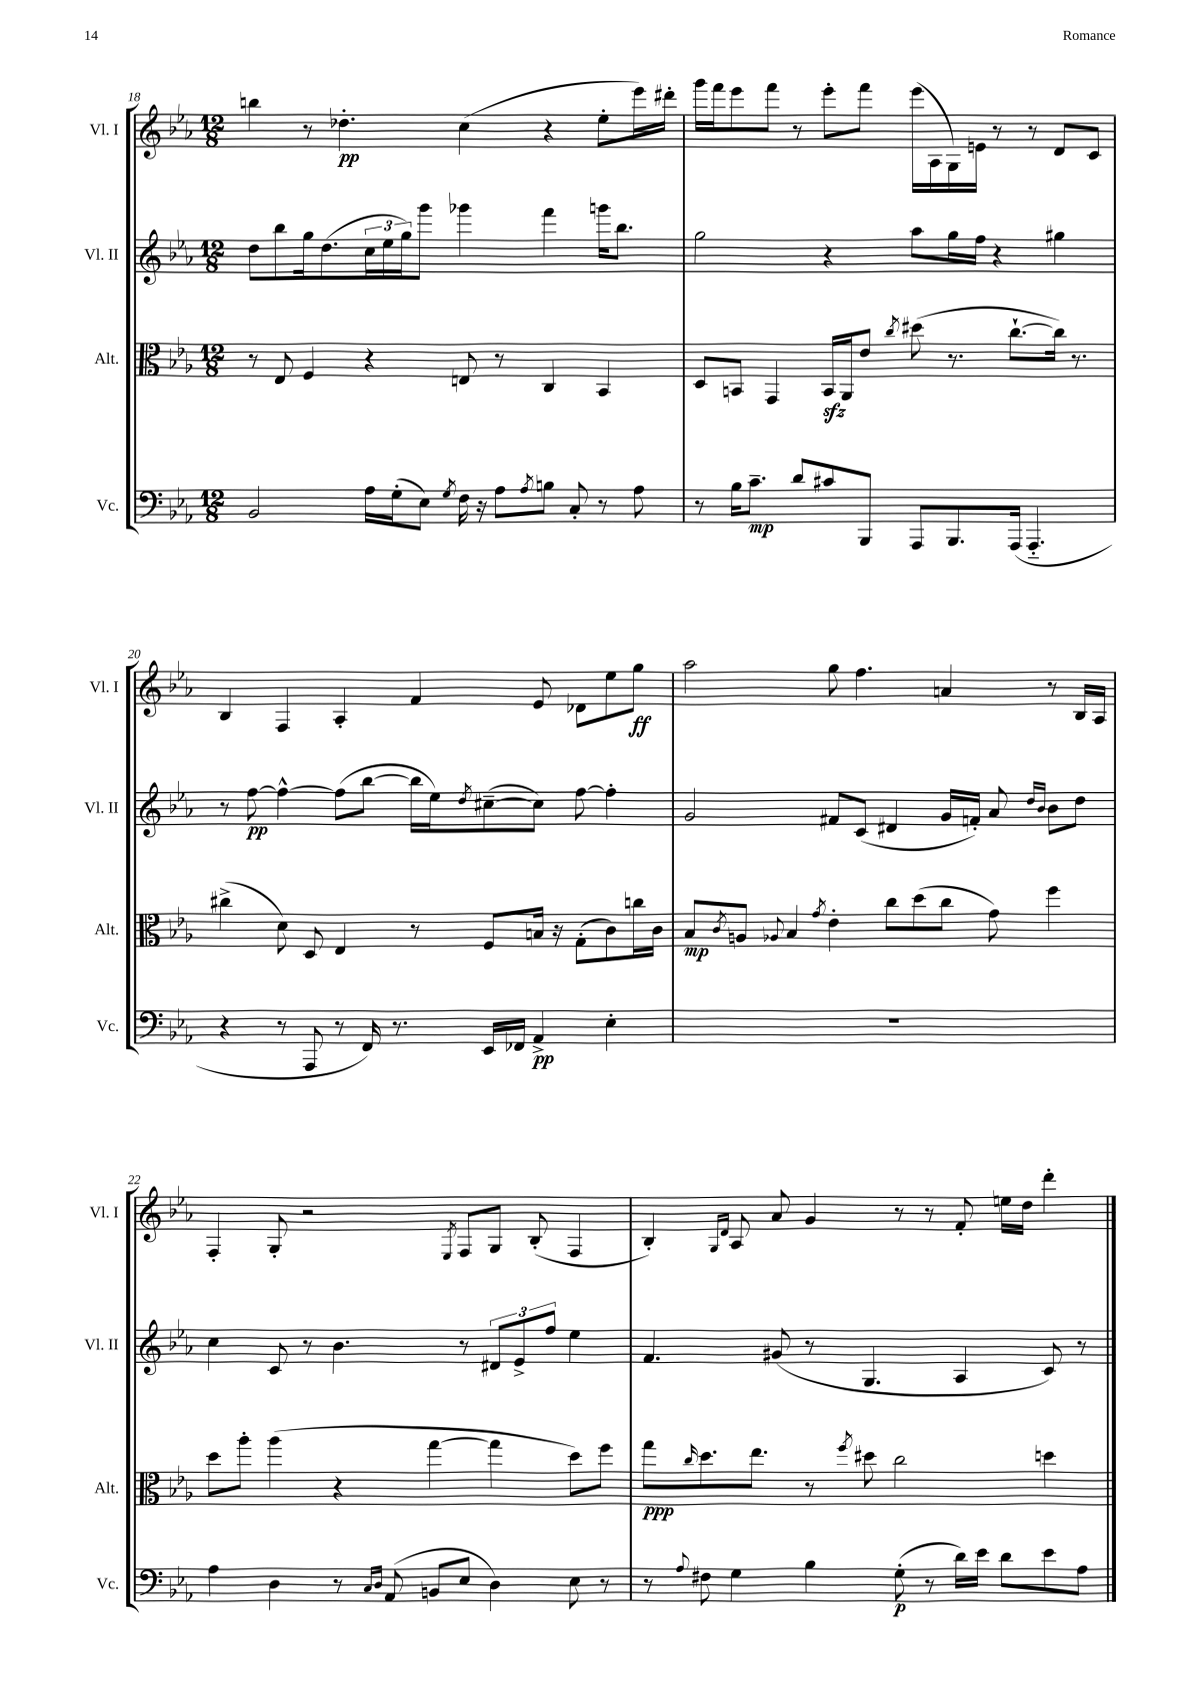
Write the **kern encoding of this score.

**kern	**kern	**kern	**kern
*staff4	*staff3	*staff2	*staff1
*clefF4	*clefC3	*clefG2	*clefG2
*k[b-e-a-]	*k[b-e-a-]	*k[b-e-a-]	*k[b-e-a-]
*M12/8	*M12/8	*M12/8	*M12/8
2BB-/	8r	8dd\L	4bb\
.	8E-/	8bb-\	.
.	4F/	16gg\k	8r
.	.	(8.dd\	.
.	.	.	4.dd-'\
16A-\LL	4r	24cc\L	.
.	.	24ee-\	.
(16G'\J	.	.	.
.	.	24gg\J)	.
8E-\J)	.	8ggg\J	.
8qG/	.	.	.
16F\	8E/	4ggg-\	(4cc\
16r	.	.	.
8A-\L	8r	.	.
8qA-/	.	.	.
8B\J	4C/	4fff\	4r
8C'/	.	.	.
8r	4BB-/	16ggg\LK	8ee-'\L
.	.	8.bb-\J	.
8A-\	.	.	16eee-\L)
.	.	.	16ddd#'\JJ
=	=	=	=
8r	8D/L	2gg\	16ggg\LL
.	.	.	16fff\J
16B-\LK	8BB/J	.	8eee-\
8.c~\J	.	.	.
.	4GG/	.	8fff\J
8d/L	.	.	8r
8c#/	16BB/LL	4r	8eee-'\L
.	16AA-/J	.	.
8BBB-/J	8e-/J	.	8fff\J
.	8qcc/	.	.
8AAA-/L	(8dd#\	8aa-\L	(16eee-\LL
.	.	.	16A-\
8.BBB-/	8.r	16gg\L	16G\)
.	.	16ff\JJ	16e\JJ
.	.	4r	8r
(16AAA-/Jk	[8.cc`\L	.	.
4.AAA-'~/	.	.	8r
.	16cc\]Jk)	4gg#\	8d/L
.	8.r	.	.
.	.	.	8c/J
=	=	=	=
4r	(4cc#^\	8r	4B-/
.	.	[8ff\	.
8r	8d\)	4ff^^\_	4F/
8AAA-/	8D/	.	.
8r	4E-/	(8ff\]L	4A-'/
16FF/)	.	[8bb-\J	.
8.r	.	.	.
.	8r	16bb-\]LL	4f/
.	.	16ee-\J)	.
.	.	8qdd/	.
16EE-/LL	8F/L	([8cc#~\	.
16FF-/JJ	.	.	.
4AA-^/	16B/Jk	8cc#\]J)	8e-/
.	16r	.	.
.	(8G'\L	[8ff\	8d-\L
4E-'\	8c\)	4ff'\]	8ee-\
.	16cc\L	.	8gg\J
.	16c\JJ	.	.
=	=	=	=
1.r	8B-/L	2g/	2aa-\
.	8qc/	.	.
.	8A/J	.	.
.	8qqA-/	.	.
.	4B-/	.	.
.	8qg/	.	.
.	4e-'\	8f#/L	8gg\
.	.	(8c/J	4.ff\
.	8cc\L	4d#/	.
.	(8dd\	.	.
.	8cc\J	16g/LL	4a/
.	.	16f'/JJ)	.
.	8g\)	8a-/	.
.	.	16qqdd/LL	.
.	.	16qqb-/JJ	.
.	4ff\	8b-\L	8r
.	.	8dd\J	16B-/LL
.	.	.	16A-/JJ
=	=	=	=
4A-\	8dd\L	4cc\	4F'/
.	8aa-'\J	.	.
4D\	(4aa-\	8c/	8G'/
.	.	8r	2r
8r	4r	4.b-\	.
16qqC/LL	.	.	.
16qqD/JJ	.	.	.
(8AA-/	.	.	.
8BB/L	[4gg\	.	.
.	.	.	8qE-/
8E-/J	.	8r	8F/L
4D\)	4gg\]	12d#/L	8G/J
.	.	12e-^/	.
.	.	.	(8B-'/
.	.	12ff/J	.
8E-\	8dd\L)	4ee-\	4F/
8r	8ff\J	.	.
=	=	=	=
8r	8gg\L	4.f/	4B-'/)
8qqA-/	16qqcc/	.	.
8F#\	8.dd\	.	.
.	.	.	16qqG/LL
.	.	.	16qqd/JJ
4G\	.	.	8A-/
.	8.ee-\J	.	.
.	.	(8g#/	8a-/
4B-\	8r	8r	4g/
.	8qff/	.	.
.	8dd#\	4.G/	.
(8G'\	2cc\	.	8r
8r	.	.	8r
16d\LL)	.	4A-/	8f'/
16e-\JJ	.	.	.
8d\L	.	.	16ee\LL
.	.	.	16dd\JJ
8e-\	4dd\	8c/)	4ddd'\
8A-\J	.	8r	.
==	==	==	==
*-	*-	*-	*-
